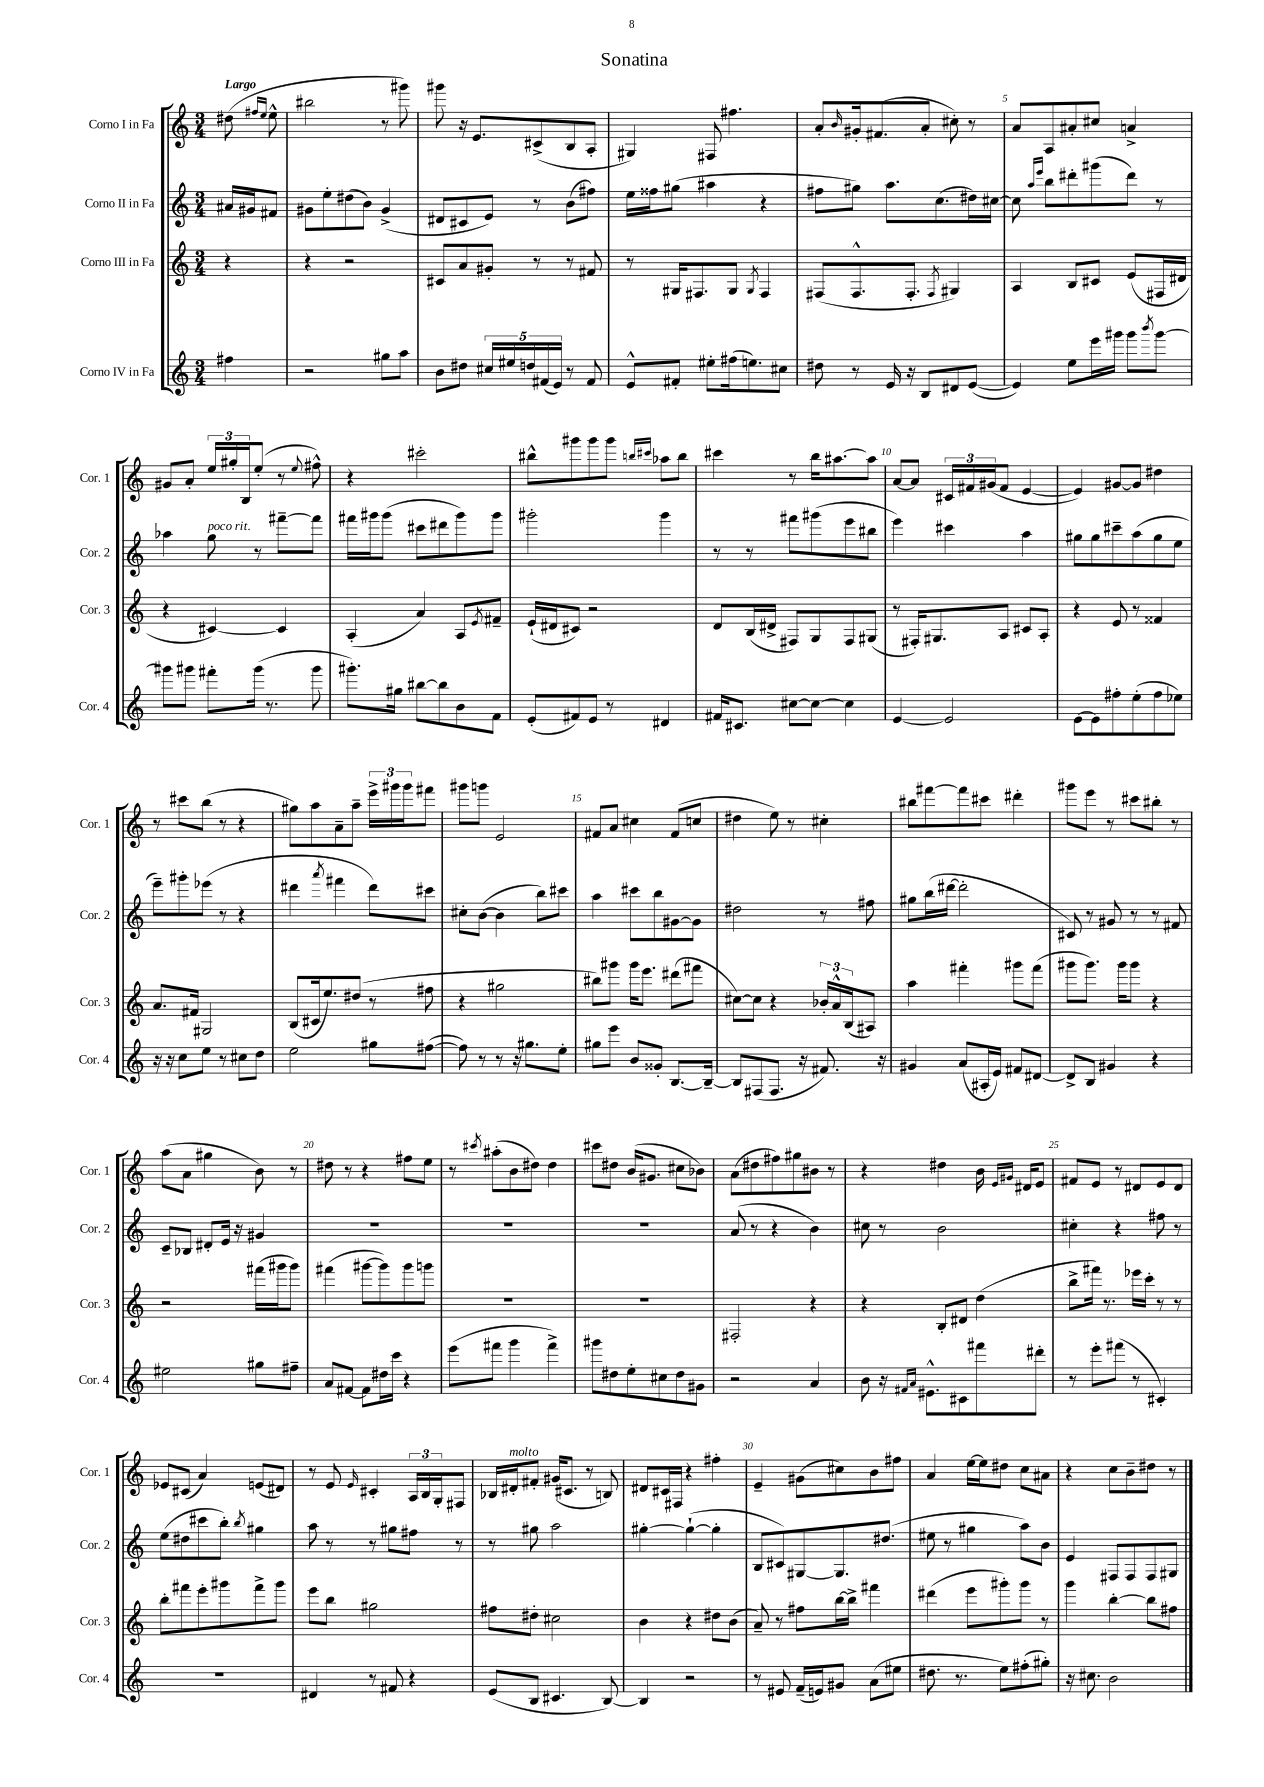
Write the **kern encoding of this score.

**kern	**kern	**kern	**kern
*part4	*part3	*part2	*part1
*staff4	*staff3	*staff2	*staff1
*I"Corno IV in Fa	*I"Corno III in Fa	*I"Corno II in Fa	*I"Corno I in Fa
*I'Cor. 4	*I'Cor. 3	*I'Cor. 2	*I'Cor. 1
*clefG2	*clefG2	*clefG2	*clefG2
*k[]	*k[]	*k[]	*k[]
*M3/4	*M3/4	*M3/4	*M3/4
=	=	=	=
!	!	!	!LO:TX:a:B:t=Largo
4ff#X\	4r	16a#X/LL	(8dd#X\
.	.	16g#X/J	.
.	.	.	16qqff#X/LL
.	.	.	16qqee/JJ
.	.	8f#X/J	8ee^^\
=1	=1	=1	=1
2r	4r	8g#X\L	2bb#X\
.	.	8ee'\	.
.	2r	(8dd#X\	.
.	.	8b\J)	.
8gg#X\L	.	(4g#^/	8r
8aa\J	.	.	8ggg#X\)
=2	=2	=2	=2
8b\L	8c#X/L	8d#X/L	8ggg#X\
8dd#X\J	8a/	8c#X/	16r
.	.	.	8.e/L
20cc#X/LL	8g#X'/J	8e/J)	.
20ee#X/	.	.	.
20ddn/	.	.	.
.	8r	8r	(8c#X^/
(20f#X/	.	.	.
20e/JJ)	.	.	.
8r	8r	(8b\L	8B/
8f#/	8f#X/	8ff#X\J)	8A'/J
=3	=3	=3	=3
8e^^/L	8r	16ee\LL	4G#X/)
.	.	16ff##X\J	.
8f#X'/J	16G#X/KL	(8gg#X\J	.
.	8.F#X/	.	.
8ee#X'\L	.	4aa#X\	8F#X/
(16ff#X\k	8G#/J	.	4.ff#X\
8.een\)	.	.	.
.	8qG#/	.	.
.	4F#/	4r	.
8cc#X\J	.	.	.
=4	=4	=4	=4
8dd#X\	(8F#X/L	8ff#X\L	8a'/L
.	.	.	16qqb/
8r	8.F#^^/	8gg#X\J)	16g#X'/k
.	.	.	(8.f#X/
16e/	.	8.aa\L	.
16r	8.F#'/J	.	.
8B/L	.	.	8a'/J
.	.	(8.cc\	.
.	8qF#/	.	.
8d#X/	4G#X/)	.	8cc#X'\)
([8e/J	.	16dd#X\L)	8r
.	.	[16cc#X\JJ	.
=5	=5	=5	=5
4e/])	4A/	8cc#\]	8a/L
.	.	16qqaa/LL	.
.	.	16qqeee/JJ	.
.	.	8bb\L	8A/
8ee\L	8B/L	8ddd#X'\	8a#X'/
16eee\L	8c#X/J	(8ggg#X\	8cc#X/J
16ggg#X\JJ	.	.	.
8ggg#\L	(8e/L	8ddd#\J)	4an^/
8qbbb/	.	.	.
[8ggg#\J	16F#X/L	8r	.
.	16d#X/JJ	.	.
!!LO:LB:g=z
=6	=6	=6	=6
8ggg#X\L]	4r	4aa-X\	8g#X/L
8ggg#X\J	.	.	8a'/J
!	!	!LO:TX:a:i:t=poco rit.	!
8fff#X'\L	[4c#X/)	8gg\	24ee/LL
.	.	.	24gg#X'/
.	.	.	24B/J
(16ggg#\Jk	.	8r	(8ee'/J
8.r	.	.	.
.	4c#/]	[8fff#X~\L	8r
.	.	.	8qqee/
8ggg#\	.	8fff#\J]	8ff#X^^\)
=7	=7	=7	=7
8.ggg#X'\L)	(4A'/	16fff#X\LL	4r
.	.	16ggg#X\J	.
.	.	(8ggg#\J	.
16gg#X\Jk	.	.	.
[8bb#X\L	4a/)	8ccc#X\L	2ccc#X'\
8bb#\]	.	8ddd#X\	.
8b\	8A/L	8ggg#\)	.
.	8qe/	.	.
8f\J	8f#X~/J	8ggg#\J	.
=8	=8	=8	=8
(8e'/L	(16e`/LL	2ggg#X'\	8bb#X^^\L
.	16d#X/J	.	.
8f#X/)	8c#X/J)	.	8ggg#X\
8e/J	2r	.	8ggg#\
8r	.	.	8ggg#\J
.	.	.	16qqbbn/LL
.	.	.	16qqccc#X/JJ
4d#X/	.	4ggg#\	8aa-X\L
.	.	.	8bb\J
=9	=9	=9	=9
16f#X/KL	8d/L	8r	4ccc#X\
8.c#X/J	.	.	.
.	(16B/L	8r	.
.	16d#X^/JJ	.	.
[8cc#X\L	8F#X/L)	8fff#X\L	8r
8cc#\J_	8G/	(8ggg#X\	16bb\KL
.	.	.	[8.aa#X\
4cc#\]	8F#/	8eee\	.
.	(8G#X/J	8bb#X\J	8aa#\J]
=10	=10	=10	=10
[4e/	8r	4eee\)	[8a/L
.	16F#X'/KL)	.	8a/J]
.	8.G#X/	.	.
2e/]	.	4ccc#X\	24c#X/LL
.	.	.	24f#X/
.	.	.	(24g#X/J
.	8A/J	.	8f#/J
.	8c#X/L	4aa\	[4e/
.	8A'/J	.	.
=11	=11	=11	=11
[8e\L	4r	8gg#X\L	4e/])
8e\]	.	8gg#\	.
8ff#X'\	8e/	8ccc#X~\	[8g#X/L
(8ee'\	8r	(8aa\	8g#/J]
8ff#\	4f##X/	8gg#\	4dd#X\
8ee-X\J)	.	8ee\J	.
!!LO:LB:g=z
=12	=12	=12	=12
16r	8.a/L	8eee~\L)	8r
16r	.	.	.
8cc\L	.	8ggg#X'\	8ccc#X\L
.	16f#X/Jk	.	.
8ee\J	2G#X/	(8eee-X\J	(8bb\J
8r	.	8r	8r
8cc#X\L	.	4r	4r
8dd\J	.	.	.
=13	=13	=13	=13
2ee\	(8B/L	4ddd#X\	8gg#X\L)
.	16c#X/k	.	8aa\
.	8.ee/)	.	.
.	.	8qaaa/	.
.	.	4fff#X\	8a~\
.	(8dd#X/J	.	8aa~\J
8gg#X\L	8r	8ddd#\L)	24eee^\LL
.	.	.	24ggg#X\
.	.	.	24ggg#\J
([8ff#X\J	8ff#X\	8ccc#X\J	8fff#X\J
=14	=14	=14	=14
8ff#\])	4r	8cc#X'\L	8ggg#X\L
8r	.	([8b\J	8gggn\J
8r	2gg#X\	4b\]	2e/
16r	.	.	.
8.gg#X\L	.	.	.
.	.	8bb\L)	.
8ee'\J	.	8ccc#X\J	.
=15	=15	=15	=15
8gg#X\L	8bb#X\L)	4aa\	8f#X/L
8eee\J	8ggg#X\J	.	8a/J
8b/L	16ggg#\KL	8ccc#X\L	4cc#X\
.	8.eee\J	.	.
8g##X'/J	.	8bb\	.
[8.B/L	(8ddd#X\L	[8g#X\	(8f#/L
.	8fff#X\J	8g#\J]	8ccn/J
16B~/Jk_	.	.	.
=16	=16	=16	=16
8B/L]	[8cc#X\L)	2dd#X\	4dd#X\
(8F#X/	8cc#\J]	.	.
8.F#/J	4r	.	8ee\)
.	.	.	8r
16r	.	.	.
8.f#X/)	24b-X'/LL	8r	4cc#X'\
.	24a^^/	.	.
.	(24B/J	.	.
.	8A#X/J)	8ff#X\	.
16r	.	.	.
=17	=17	=17	=17
4g#X/	4aa\	8gg#X\L	8bb#X\L
.	.	(16bb\L	[8fff#X\
.	.	[16ddd#X\JJ	.
(8a/L	4fff#X'\	2ddd#'\]	8fff#\]
16A#X'/L	.	.	8ccc#X\J
16e/JJ)	.	.	.
8f#X/L	8ggg#X\L	.	4ddd#X'\
[8d#X/J	(8fff#\J	.	.
=18	=18	=18	=18
8d#^/L]	8ggg#X\L	8c#X/)	8ggg#X\L
8B/J	8.ggg#\J)	8r	8eee\J
4g#X/	.	8g#X/	8r
.	16ggg#\KL	.	.
.	8ggg#\J	8r	8ccc#X\L
4r	4r	8r	8bb#X'\J
.	.	8f#X/	8r
!!LO:LB:g=z
=19	=19	=19	=19
2ee#X\	2r	8c~/L	(8aa\L
.	.	8B-X/J	8a\J
.	.	8d#X'/L	4gg#X\
.	.	16e/Jk	.
.	.	16r	.
8gg#X\L	(16fff#X\LL	4g#X/	8b\)
.	16ggg#X\J	.	.
8ff#X~\J	8ggg#\J)	.	8r
=20	=20	=20	=20
8a/L	(4fff#X\	2.r	8dd#X\
[8f#X/J	.	.	8r
8f#\L]	[8ggg#X\L	.	4r
16dd#X\L	8ggg#\])	.	.
16ccc\JJ	.	.	.
4r	8ggg#\	.	8ff#X\L
.	8gggn\J	.	8ee\J
=21	=21	=21	=21
(8eee\L	2.r	2.r	8r
.	.	.	8qccc#X/
8fff#X\J	.	.	(8aa#X'\L
4ggg\	.	.	8b\
.	.	.	8dd#X\J)
4fff#^\)	.	.	4dd#\
=22	=22	=22	=22
8ggg#X\L	2.r	2.r	8ccc#X\L
8dd#X\	.	.	8dd#X\J
8ee'\	.	.	(16b/KL
.	.	.	8.g#X/J
8cc#X\	.	.	.
8dd#\	.	.	8cc#X\L
8g#X\J	.	.	8b-X\J)
=23	=23	=23	=23
2r	2F#X'/	(8a/	(8a\L
.	.	8r	8dd#X\
.	.	4r	8ff#X\)
.	.	.	8gg#X\
4a/	4r	4b\)	8b#X\J
.	.	.	8r
=24	=24	=24	=24
8b\	4r	8cc#X\	4r
16r	.	8r	.
16qqf#X/LL	.	.	.
16qqa/JJ	.	.	.
8.e#X^^\L	.	.	.
.	8B'/L	2b\	4dd#X\
8c#X\	8d#X/J	.	.
8fff#X\	(4dd\	.	16b\
.	.	.	16qqe/LL
.	.	.	16qqg#X/JJ
.	.	.	16d#X/KL
8ddd#X'\J	.	.	8e/J
=25	=25	=25	=25
8r	8bb^\L	4cc#X'\	8f#X/L
8eee'\L	16fff#X\Jk)	.	8e/J
.	8.r	.	.
(8fff#X\J	.	4r	8r
8r	16eee-X\LL	.	8d#X/L
.	16ccc'\JJ	.	.
4c#X'/)	8r	8ff#X\	8e/
.	8r	8r	8d#/J
!!LO:LB:g=z
=26	=26	=26	=26
2.r	8bb'\L	(8ee\L	8e-X/L
.	8fff#X\	8dd#X\	(8c#X/J
.	8eee'\	8ccc#X\	4a/)
.	8ggg#X\	8bb'\J)	.
.	.	8qbb/	.
.	8fff#^\	4gg#X\	(8en/L
.	8ggg#\J	.	8d#X/J)
=27	=27	=27	=27
4d#X/	8eee\L	8aa\	8r
.	8bb\J	8r	8e/
.	.	.	16qqe/
8r	2gg#X\	8r	4c#X'/
8f#X/	.	8gg#X\L	.
4r	.	8ff#X\J	24A/LL
.	.	.	24B/
.	.	.	24G'/J
.	.	8r	8F#X/J
=28	=28	=28	=28
(8e/L	8ff#X\L	8r	16B-X/LL
!	!	!	!LO:TX:a:i:t=molto
.	.	.	16d#X'/J
8B/J	8dd#X'\J	8gg#X\	8f#X'/J
4.c#X/	2cc#X\	2aa\	(16g#X/KL
.	.	.	8.c#X/J
.	.	.	8r
[8B/)	.	.	8Bn/)
=29	=29	=29	=29
4B/]	4b\	[4gg#X'\	8d#X/L
.	.	.	16c#X/L
.	.	.	16F#X/JJ
2r	4r	(4gg#`\_	4r
.	8dd#X\L	4gg#'\]	4ff#X'\
.	(8b\J	.	.
=30	=30	=30	=30
8r	8a~/)	8B/L	4e~/
8e#X/	8r	8c#X/)	.
(16f~/LL	8ff#X\L	[8G#X/	(8g#X\L
16en/J)	.	.	.
8g#X/J	[16bb\L	8.G#/]	8cc#X\)
.	16bb^\JJ]	.	.
(8a\L	4fff#X\	.	8b\
.	.	(8.dd#X/J	.
8ee#X\J	.	.	8ff#X\J
=31	=31	=31	=31
8.dd#X\	(4ddd#X\	8ee#X\	4a/
.	.	8r	.
8.r	.	.	.
.	8eee\L	4gg#X\	[16ee\LL
.	.	.	16ee\J]
8ee\L)	8ggg#X'\)	.	8dd#X\J
(8ff#X'\	8ggg#\J	8aa\L)	8cc\L
8gg#X'\J)	8r	8b\J	8a#X\J
=32	=32	=32	=32
16r	4ggg\	4e/	4r
8.cc#X\	.	.	.
2b\	[4bb'\	8F#X/L	8cc\L
.	.	8F#/	8b~\
.	8bb\L]	8F#/	8dd#X\J
.	8ff#X\J	8G#X/J	8r
==	==	==	==
*-	*-	*-	*-
